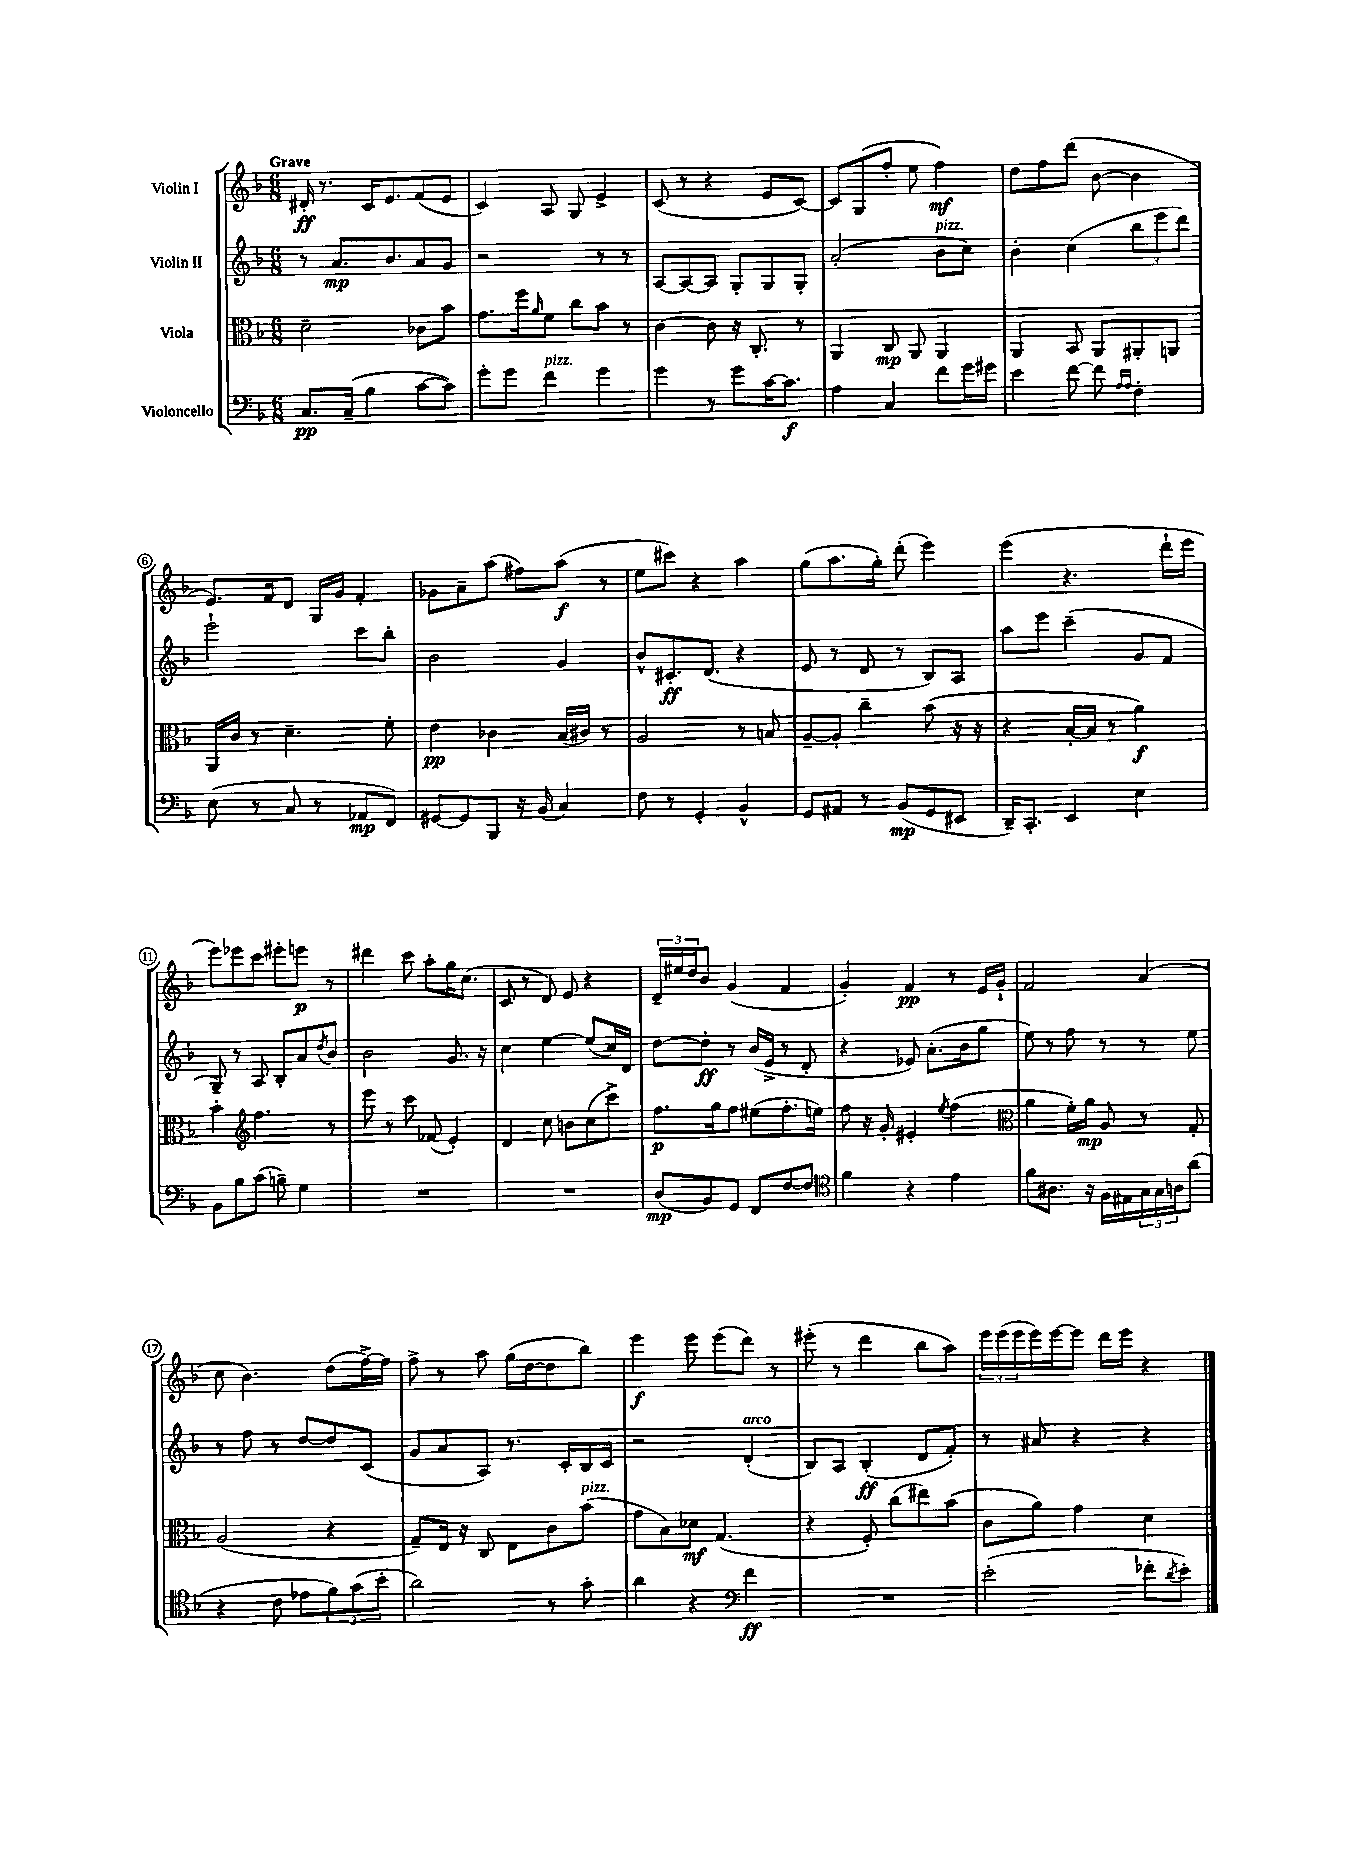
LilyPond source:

<<
\new StaffGroup <<
\new Staff = "s0" \with { instrumentName = "Violin I" } {
    \clef treble \key f \major \numericTimeSignature \time 6/8 \tempo "Grave"
    dis'16-.\ff r8. c'16 e'8. f'8( e'8 |
    c'4) a8 g8 e'4-> |
    c'8( r8 r4 e'8 c'8~) |
    c'8 g8( f''8-. e''8 f''4\mf) |
    d''8 f''8 d'''8( bes'8~ bes'4 |
    e'8.) f'16 d'8 g16 g'16 f'4-. |
    ges'8 a'8-- a''8( fis''8) a''8\f( r8 |
    e''8 cis'''8) r4 a''4 |
    g''8( a''8. g''16-.) d'''8-.( e'''4) |
    e'''4( r4. d'''16-! e'''16 |
    e'''8) ees'''8 c'''8 eis'''8-. e'''8\p r8 |
    dis'''4 c'''8 a''8-. g''16 c''8.( |
    c'8 r8 d'8) e'8 r4 |
    \tuplet 3/2 { d'16-- eis''16 d''16 } bes'8 g'4( f'4 |
    g'4-.) f'4\pp r8 e'16 g'16-! |
    f'2 a'4( |
    c''8 bes'4.) d''8( f''16~->) f''16 |
    f''8-> r8 a''8 g''16( d''16~ d''8 bes''8) |
    e'''4\f e'''8 e'''8( d'''8) r8 |
    eis'''8-.( r8 d'''4 bes''8 a''8) |
    \tuplet 3/2 { e'''16 e'''16( e'''16 } e'''16) e'''16~ e'''8 d'''16 e'''16 r4 \bar "|." |
}
\new Staff = "s1" \with { instrumentName = "Violin II" } {
    \clef treble \key f \major \numericTimeSignature \time 6/8
    r8 a'8.\mp bes'8. a'8 g'8 |
    r2 r8 r8 |
    a8~ a8~ a8 g8-. g8 g8-. |
    a'2-.( bes'8^\markup { \italic "pizz." } c''8) |
    bes'4-. c''4( \tuplet 3/2 { bes''8 e'''8 d'''8) } |
    e'''2-! c'''8 bes''8-. |
    bes'2 g'4 |
    bes'8-^ cis'8.-.\ff d'8.( r4 |
    e'8 r8 d'8 r8 bes8) a8 |
    a''8 e'''8 c'''4--( g'8 f'8 |
    g8--) r8 a8 bes8-. a'8 \acciaccatura { d''8 } bes'8 |
    bes'2 g'8. r16 |
    c''4 e''4~ e''8( c''16) d'16 |
    d''8~ d''8-.\ff r8 bes'16( e'16-> r8 d'8-. |
    r4 ees'8) a'8.-.( bes'16 g''8 |
    e''8) r8 f''8 r8 r8 e''8 |
    r8 f''8 r8 d''8~ d''8 c'8( |
    g'8 a'8 a8) r8. c'16-. bes16 c'16 |
    r2 d'4-.^\markup { \italic "arco" }( |
    bes8) a8 bes4-.\ff( d'8 f'8-.) |
    r8 ais'8 r4 r4 \bar "|." |
}
\new Staff = "s2" \with { instrumentName = "Viola" } {
    \clef alto \key f \major \numericTimeSignature \time 6/8
    d'2-- ces'8 bes'8 |
    g'8. f''16 \grace { a'16 } f'8 c''8 bes'8 r8 |
    c'4~ c'8 r16 c8.-. r8 |
    a,4 c8\mp a,8 a,4 |
    a,4 bes,8 a,8 ais,8-. a,8 |
    a,16 c'16 r8 d'4.-- f'8-. |
    e'4\pp ces'4 bes16( cis'16) r8 |
    a2 r8 b8 |
    a8~-- a8-. c''4-- bes'8( r16 r16 |
    r4 bes16~-. bes16 r8 a'4\f) |
    bes'4-. \clef treble f''4. r8 |
    e'''8 r8 c'''8 fes'8( e'4-.) |
    d'4 c''8 b'8 c''8( c'''8->) |
    f''8.\p g''16 f''8 eis''8( f''8.-. e''16) |
    f''8 r16 g'16-. eis'4-. \acciaccatura { e''8 } f''4( |
    \clef alto a'4 f'16-.) a'16\mp a8 r8 g8-. |
    a2( r4 |
    g8--) e16 r16 c8 e8 c'8 bes'8^\markup { \italic "pizz." }( |
    g'8 bes8) des'8\mf g4.( |
    r4 f8-.) c''8( eis''8) bes'8( |
    c'8 a'8) g'4 d'4 \bar "|." |
}
\new Staff = "s3" \with { instrumentName = "Violoncello" } {
    \clef bass \key f \major \numericTimeSignature \time 6/8
    c8.\pp c16--( bes4 c'8~ c'8) |
    g'8-. g'8 f'4^\markup { \italic "pizz." } g'4 |
    g'4 r8 g'8 c'16~ c'8.\f |
    a4 c4 f'8 g'16 gis'16 |
    e'4 f'8~ f'8 \grace { a16 a16 } f4-. |
    e8( r8 c8 r8 aes,8\mp f,8) |
    gis,8~ gis,8 bes,,8 r16 bes,16( c4) |
    f8 r8 g,4-. bes,4-^ |
    g,8 ais,8 r8 bes,8\mp( g,8 eis,8 |
    d,16--) c,8.-. e,4 e4 |
    bes,8 bes8 c'8( b8--) g4 |
    R2. |
    R2. |
    d8\mp( bes,8) g,8 f,8 f8~ f8 |
    \clef tenor f'4 r4 e'4 |
    f'8 ais8. r16 f16 eis16 \tuplet 3/2 { g16 g16 a16 } a'8( |
    r4 c'8 ees'8 \tuplet 3/2 { f'8) g'8( bes'8-. } |
    a'2) r8 g'8-. |
    a'4 r4 \clef bass f'4\ff |
    R2. |
    e'2-.( fes'8-. \acciaccatura { d'8 } e'8-.) \bar "|." |
}
>>
>>
\layout { \context { \Score \override BarNumber.stencil = #(make-stencil-circler 0.1 0.3 ly:text-interface::print) } }
